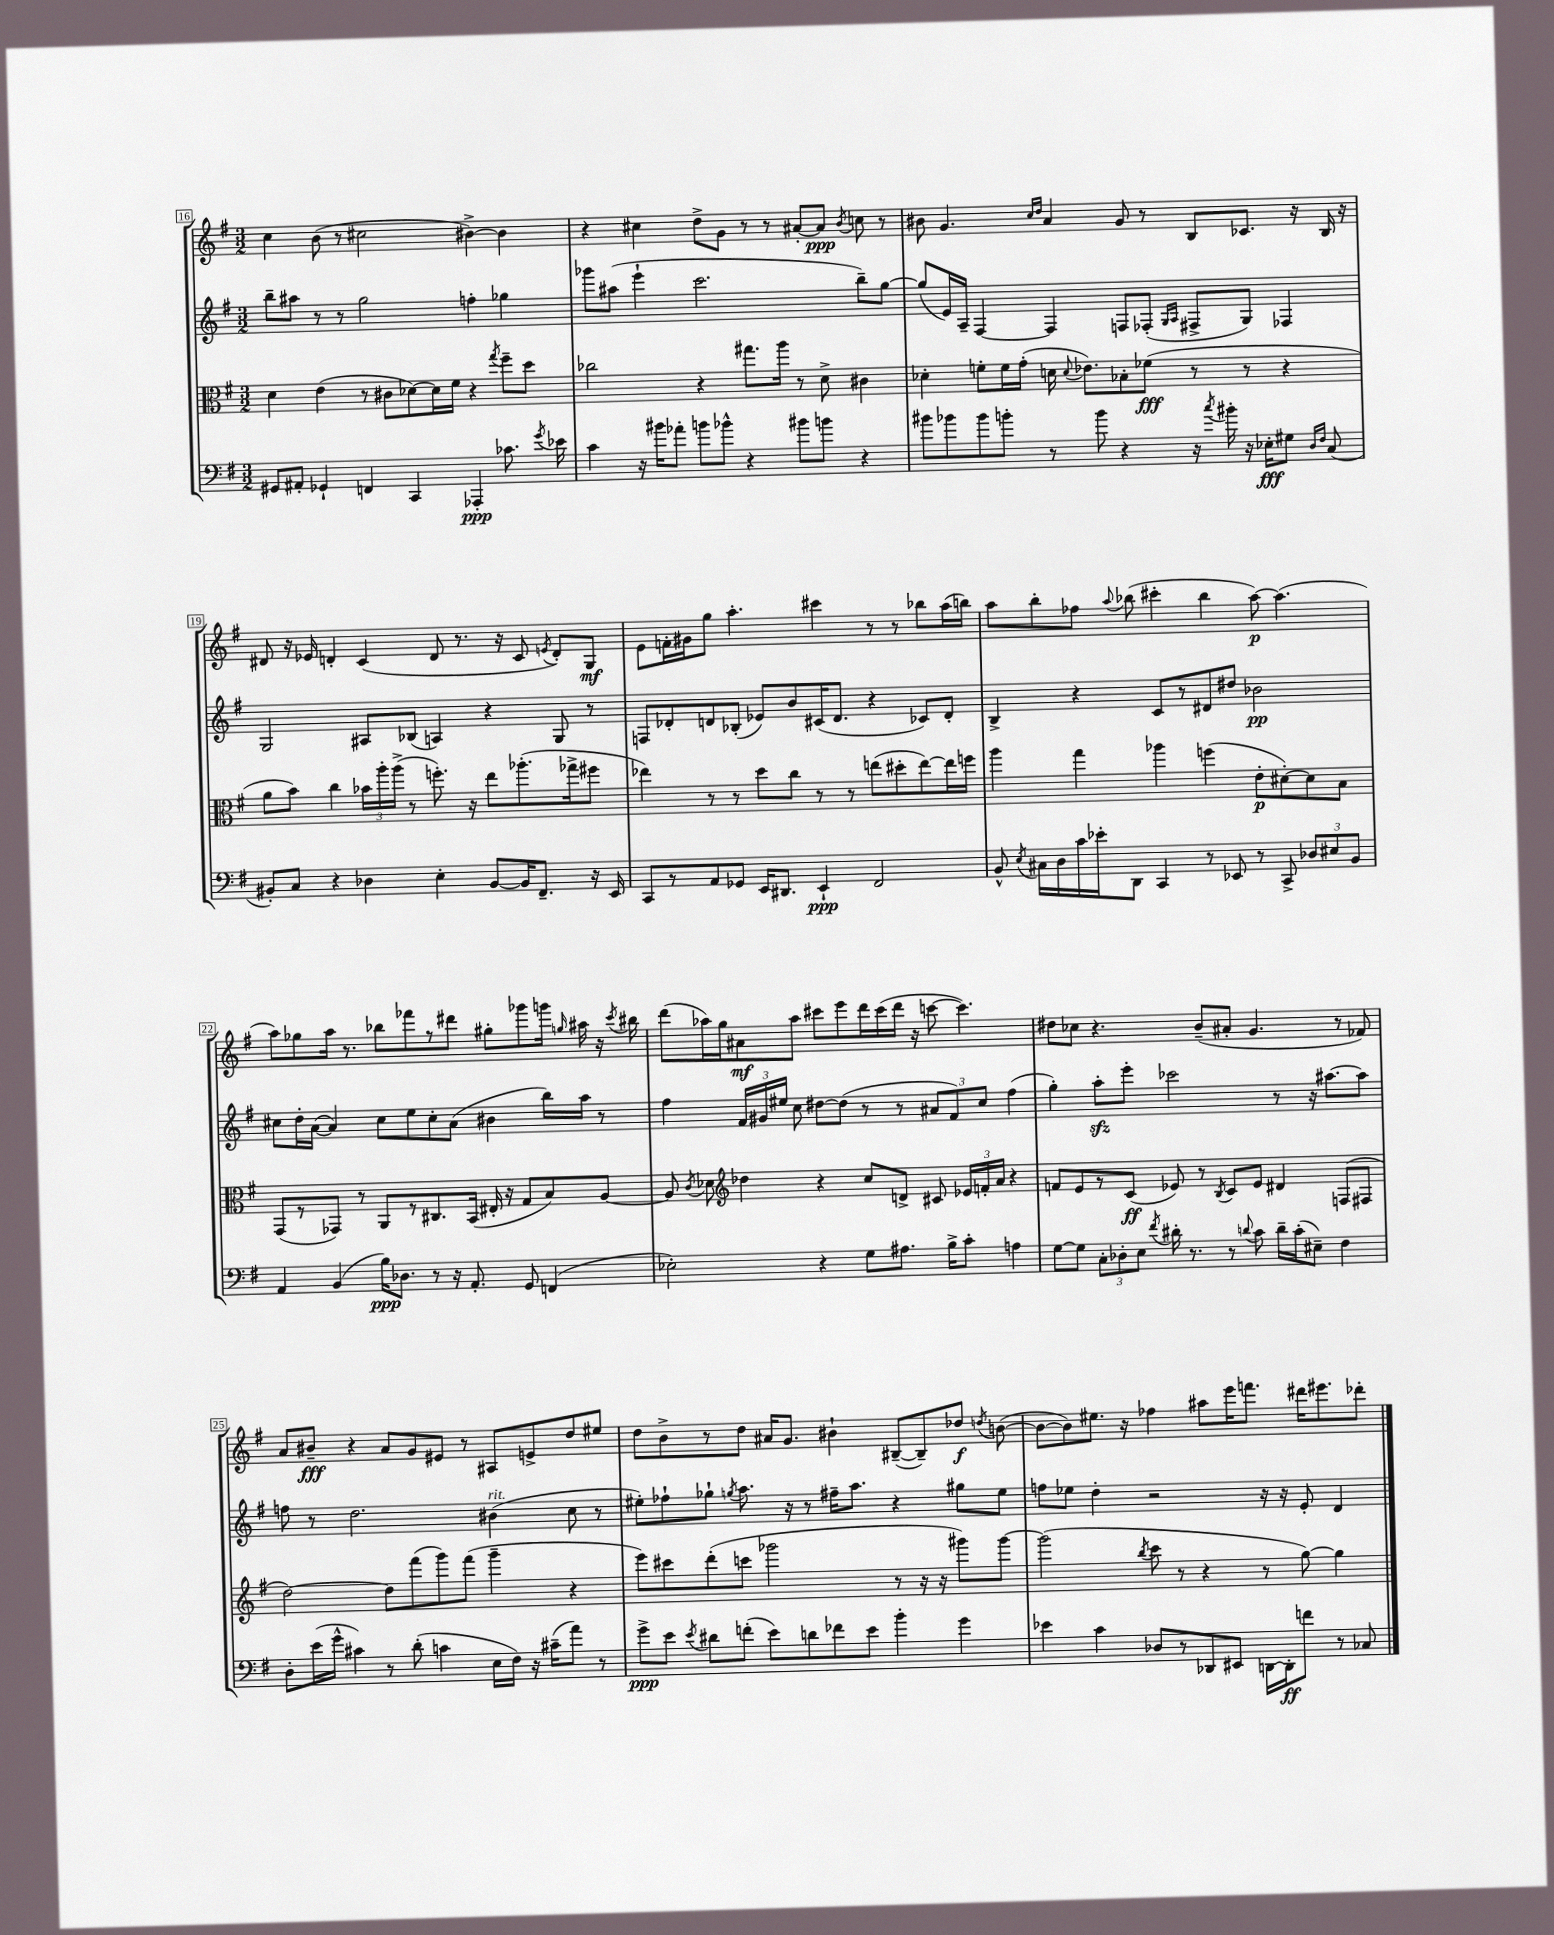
<<
\new StaffGroup <<
\new Staff = "s0" {
    \clef treble \key g \major \numericTimeSignature \time 3/2
    \autoBeamOff c''4 b'8( r8 cis''2 bis'4~->) bis'4 |
    r4 cis''4 d''8[-> g'8] r8 r8 ais'8[~-. ais'8]\ppp \acciaccatura { b'8 } c''8 r8 |
    bis'8 g'4. \grace { c''16[ d''16] } a'4 g'8 r8 b8[ ces'8.] r16 b16 r16 |
    dis'8 r16 ees'16 d'4-. c'4( d'8 r8. r16 c'8 \acciaccatura { e'8 } d'8[-.) g8]\mf |
    e'8[ f'16-. gis'16 g''8] a''4.-. cis'''4 r8 r8 bes''8[ a''16( b''16]) |
    a''8[ b''8-. fes''8] \appoggiatura { a''8 } bes''8( cis'''4-. bes''4 a''8~\p) a''4.( |
    a''8[) ges''8 a''16] r8. bes''8[ fes'''8 r8 dis'''8] gis''8[-. ges'''8 g'''16] \grace { g''16 } ais''16 r16 \acciaccatura { c'''8 } bis''16 |
    d'''8[( aes''16) g''16 ais'8\mf aes''8] cis'''8[ e'''8 d'''16 cis'''16( d'''16] r16 c'''8~ c'''4.) |
    dis''8[ ces''8] r4. b'8[--( ais'8]-. g'4. r8 fes'8) |
    a'8[ bis'8]--\fff r4 a'8[ g'8 eis'8] r8 ais8[ e'8-> d''8 eis''8] |
    d''8[ b'8-> r8 d''8] ais'16[ g'8.] bis'4-! bis8[~--( bis8--) des''8]\f \acciaccatura { d''8 } b'8~( |
    b'8[~ b'8) eis''8.] r16 fes''4 ais''8[ e'''16 f'''8.] dis'''16[ eis'''8. des'''8]-. \bar "|." |
}
\new Staff = "s1" {
    \clef treble \key g \major \numericTimeSignature \time 3/2
    \autoBeamOff b''8[-- ais''8] r8 r8 g''2 f''4-. ges''4 |
    ges'''8[ ais''8]( e'''4-! c'''2. b''8[--) g''8]~ |
    g''8[( e'16) a16]-- fis4~ fis4 f8[ fes8]-.( \grace { g16[ a16] } fis8[-> g8]) fes4 |
    g2 ais8[ bes8]( a4) r4 g8 r8 |
    f8[ des'8-. d'8 bes8]-.( ees'8[) b'8 cis'16( d'8.] r4 ces'8[) d'8]-. |
    b4-> r4 c'8[ r8 dis'8 dis''8] bes'2\pp |
    cis''8[ d''16-. a'16]~( a'4) cis''8[ e''8 cis''8-. a'8]( bis'4 b''16[) a''16] r8 |
    fis''4 \tuplet 3/2 { fis'16[ gis'16 eis''16] } c''8 dis''8[~ dis''8]( r8 r8 \tuplet 3/2 { ais'8[ fis'8) c''8] } fis''4( |
    g''4-.) a''8[-.\sfz e'''8]-. ces'''2 r8 r16 ais''8.[~ ais''8] |
    f''8 r8 d''2. bis'4^\markup { \italic "rit." }( c''8 r8 |
    eis''8[-.) fes''8-! ges''8]-! \acciaccatura { g''8 } a''8. r16 r8 fis''16[-- a''8.] r4 gis''8[ eis''8] |
    f''8[ ees''8] d''4-. r2 r16 r16 e'8-. d'4 \bar "|." |
}
\new Staff = "s2" {
    \clef alto \key g \major \numericTimeSignature \time 3/2
    \autoBeamOff d'4 e'4( r8 cis'8[ des'8~) des'16 fis'16] r4 \acciaccatura { g''8 } fis''8[-- d''8] |
    ces''2 r4 gis''8.[ a''16] r8 d'8-> cis'4 |
    des'4-. f'8[-. f'16 g'16]-.( d'16 \appoggiatura { d'8 } ees'8.[) bes8-. fes'8]\fff( r8 r8 r4 |
    a'8[ b'8]) c''4 \tuplet 3/2 { bes'16[ a''16-. a''16]->( } r8 f''8.-.) r16 e''8[ aes''8.-.( ges''16-> fis''8] |
    ees''4) r8 r8 d''8[ c''8] r8 r8 e''8[( dis''8-. e''8~) e''16 f''16] |
    a''4 g''4 aes''4 f''4( e'8[-.\p dis'8~-.) dis'8 b8] |
    g,8[( r8 ges,8]) r8 a,8[ r8 cis8. b,16]( eis16-. r16 g8[ b8) a8]~ |
    a8 \acciaccatura { c'8 } des'8 \clef treble des''4 r4 c''8[ d'8]-> cis'8 \tuplet 3/2 { ees'16[ f'16-. a'16] } r4 |
    f'8[ e'8 r8 c'8]\ff( ees'8) r8 \acciaccatura { b8 } c'8[ ees'8] dis'4 f8[( fis8] |
    d''2~) d''8[ fis'''8( g'''8) fis'''8]( g'''4-- r4 |
    e'''8[) cis'''8 d'''8-.( c'''8] ges'''2 r8 r16 r16 gis'''8[) gis'''8]~ |
    gis'''2( \acciaccatura { b''8 } c'''8 r8 r4 r8 g''8~) g''4 \bar "|." |
}
\new Staff = "s3" {
    \clef bass \key g \major \numericTimeSignature \time 3/2
    \autoBeamOff gis,8[ ais,8]-. ges,4-! f,4 c,4 aes,,4-.\ppp ces'8. \acciaccatura { g'8 } ees'16 |
    c'4 r16 bis'16[ aes'8]-. b'8[ bes'8]-^ r4 bis'8[ b'8] r4 |
    bis'8[ bes'8 bes'8 b'8]-. r8 b'8 r4 r16 \acciaccatura { c''8 } bis'16-. r16 ees16[-.\fff gis8] \grace { d16[ fis16] } c8( |
    bis,8[-.) c8] r4 des4 e4-. bis,8[~ bis,16 fis,8.]-- r16 e,16 |
    c,8[ r8 a,8 ges,8] e,16[ dis,8.] e,4-!\ppp fis,2 |
    b,8-^ \acciaccatura { e8 } cis16[ d16 c'16 ees'16-. d,8] c,4 r8 ees,8 r8 c,8-> \tuplet 3/2 { des8[ eis8 b,8] } |
    a,4 b,4( b16[\ppp) des8.] r8 r16 a,8.-. g,8 f,4( |
    ees2-.) r4 g8[ ais8.] b16[-> c'8]-. a4 |
    g8[~ g8] \tuplet 3/2 { c8[-. des8-. e8] } \acciaccatura { fis'8 } dis'16-. r8. r8 \appoggiatura { d'8 } c'8 d'16[-- c'16-.( eis8]--) fis4 |
    d8[-. e'16( g'16]-^ cis'4) r8 d'8-.( c'4 e16[ fis16]) r16 cis'16[--( a'8]) r8 |
    g'8[->\ppp e'8] \acciaccatura { e'8 } dis'8[ f'8]-.( e'8[) d'8 fes'8 e'8] b'4-. g'4 |
    ees'4 c'4 des8[ r8 des,8 eis,8] d,16[~ d,16-.\ff f'8] r8 ces8 \bar "|." |
}
>>
>>
\layout { \context { \Score currentBarNumber = #16 \override BarNumber.stencil = #(make-stencil-boxer 0.1 0.3 ly:text-interface::print) } }
